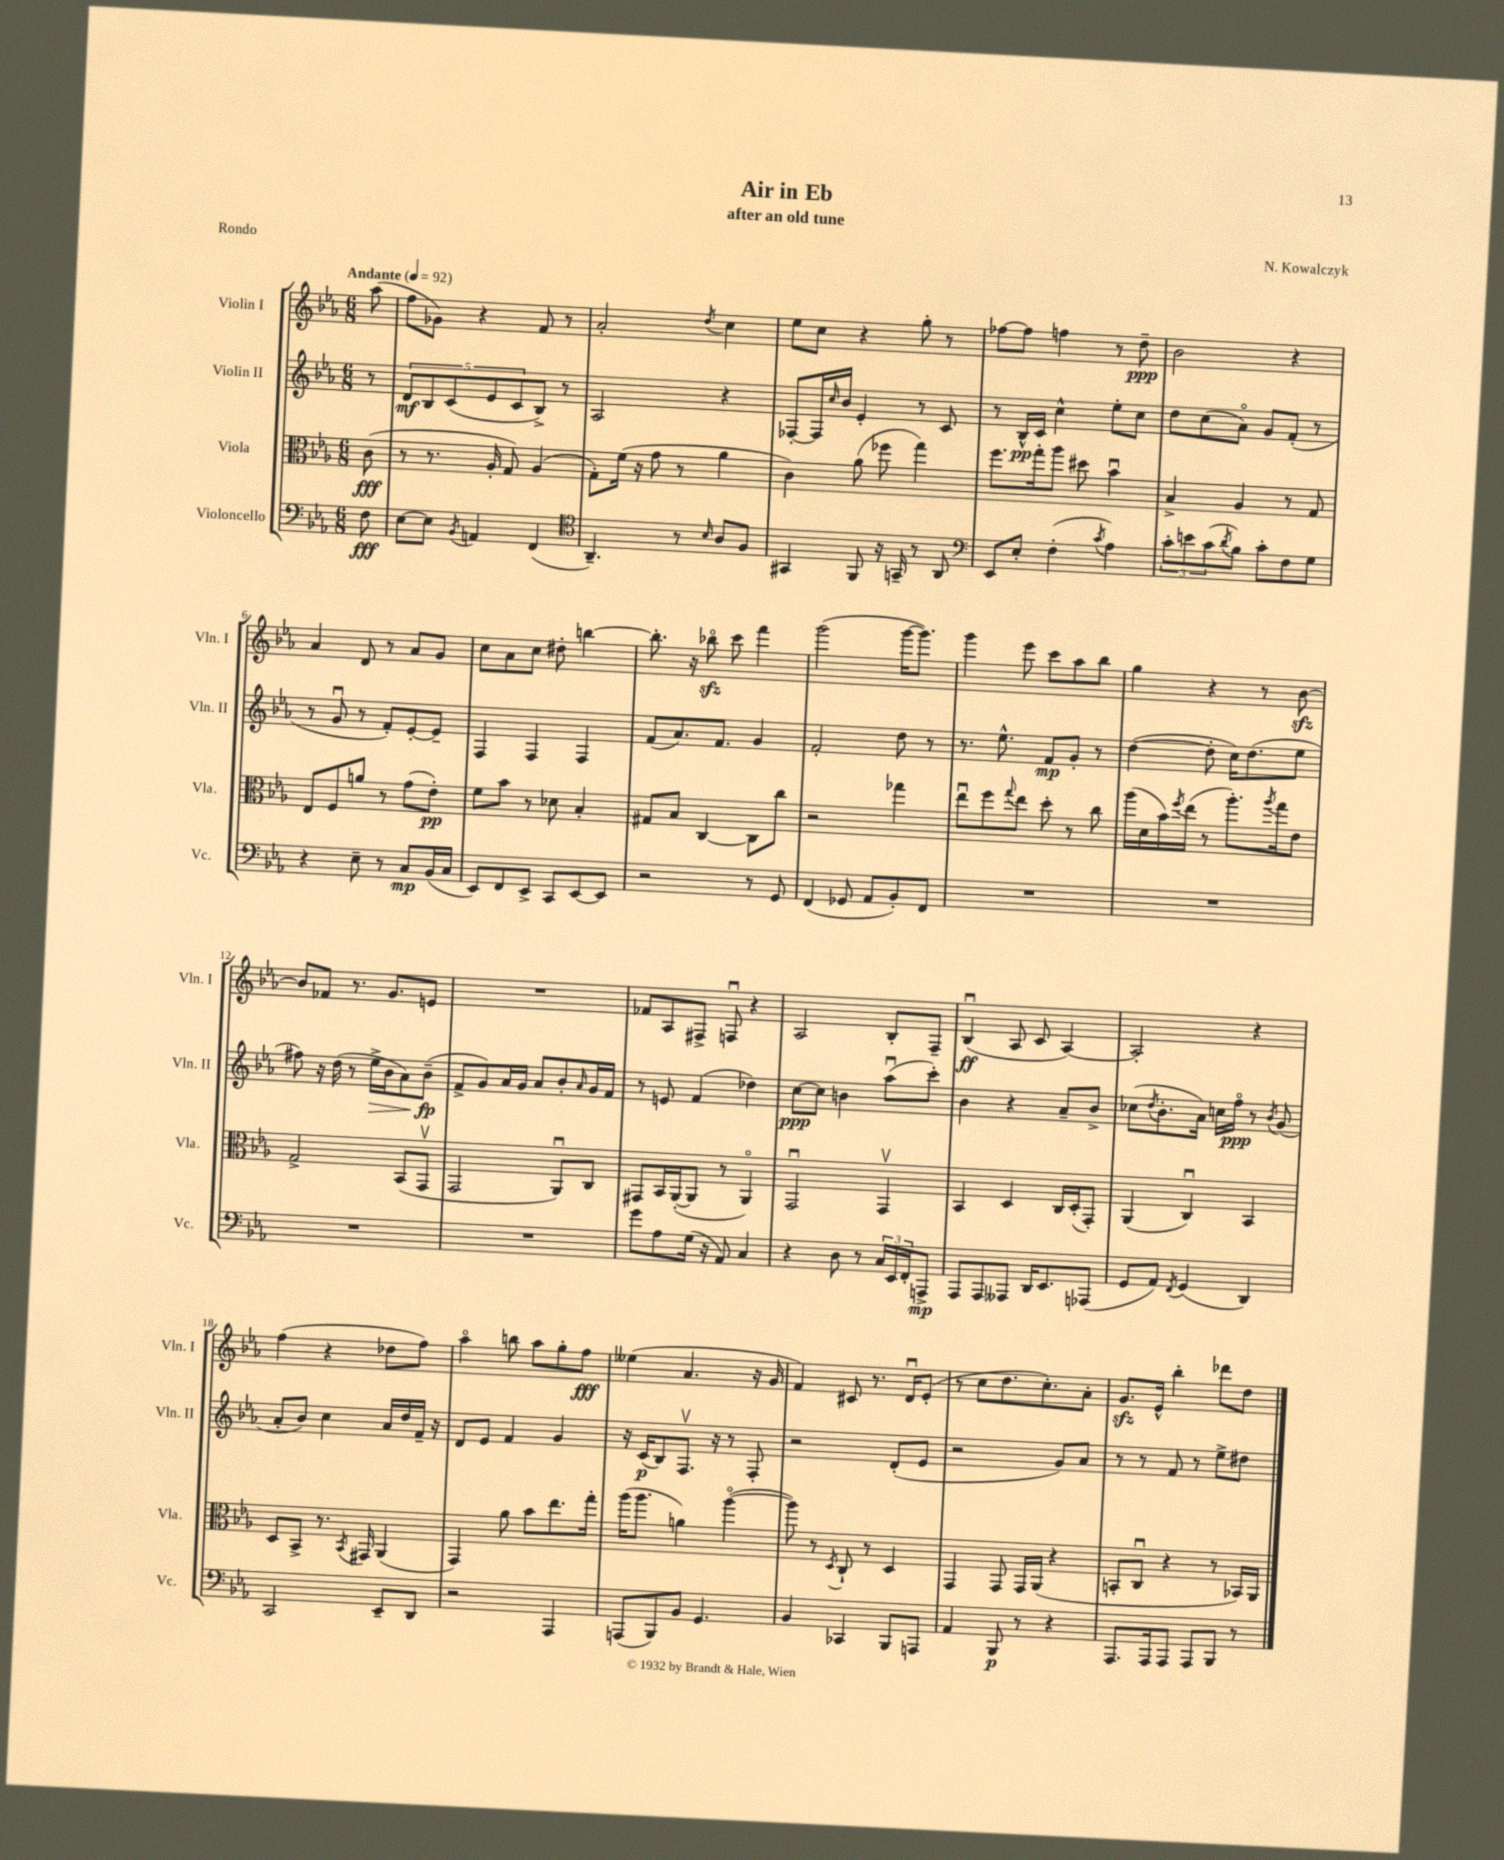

**kern	**kern	**kern	**kern
*staff4	*staff3	*staff2	*staff1
*clefF4	*clefC3	*clefG2	*clefG2
*k[b-e-a-]	*k[b-e-a-]	*k[b-e-a-]	*k[b-e-a-]
*M6/8	*M6/8	*M6/8	*M6/8
*MM92	*MM92	*MM92	*MM92
8F	(8c	8r	(8aa-
=	=	=	=
[8E-	8r	10d	8ff
.	.	10B-	.
8E-]	8.r	.	8g-)
.	.	(10c	.
8qBB-	.	.	.
4AA	.	.	4r
.	.	10e-	.
.	16A-'	.	.
.	8G)	.	.
.	.	10c	.
(4FF	(4A-	8B-^)	8f
.	.	8r	8r
=	=	=	=
*clefC4	*	*	*
4.AA-~)	8G')	2A-	2a-'
.	(16f	.	.
.	16r	.	.
.	8g	.	.
8r	8r	.	.
16qqB-	.	.	8qdd
8A-	4a-	4r	4cc
8F	.	.	.
=	=	=	=
4GG#	4c)	[8F-'	8ee-
.	.	16F-]	8cc
.	.	16qqcc	.
.	.	16b-	.
8FF	(8a-	4e-'	4r
16r	8ff-	.	.
16GG~	.	.	.
8r	4gg)	8r	8gg'
8AA-	.	8c	8r
=	=	=	=
*clefF4	*	*	*
8EE-	8.ff	8r	[8ff-
8E-'	.	16B-^^	8ff-]
.	16gg'	16c	.
(4F'	8aa-	4cc^^	4ff
.	8dd#	.	.
8qc	.	.	.
4A-)	4b-u	8ee-'	8r
.	.	8cc	8dd~
=	=	=	=
12c'	4B-^	8dd	2b-
12e	.	.	.
.	.	(8cc	.
(12c	.	.	.
8qd	.	.	.
8B-)	4A-	8a-o)	.
8c'	.	8g	.
8F	8r	(8f'	4r
8G	8G	8r	.
=	=	=	=
4r	8E-	8r	4a-
.	8F	8gu	.
8E-~	8a	8r	8d
8r	8r	8f')	8r
8C	(8g	[8e-'	8a-
(16BB-	8e-')	8e-~]	8g
16C	.	.	.
=	=	=	=
8EE-)	8f	4F	8cc
8FF	8b-	.	8a-
8EE-^	8r	4F	8cc
8CC	8d-	.	8dd#'
[8EE-	4B-'	4F	[4bb
8EE-]	.	.	.
=	=	=	=
2r	8G#	(8f	8.bb']
.	8B-	8.a-)	.
.	.	.	16r
.	[4C	.	8bb-o
.	.	8.f	.
.	.	.	8ccc
8r	8C]	4g	4fff
8GG	8cc	.	.
=	=	=	=
(4FF	2r	2f'	(2ggg
8GG-	.	.	.
8AA-	.	.	.
8BB-')	4gg-	8dd	[16ggg
.	.	.	8.ggg])
8FF	.	8r	.
=	=	=	=
2.r	8ee-u	8.r	4ggg
.	8ff	.	.
.	.	8.ee-^^	.
.	8qqgg	.	.
.	8ee-	.	8eee-
.	8dd'	8f	8ccc
.	8r	8g'	8aa-
.	8cc	8r	8bb-
=	=	=	=
2.r	(16aa-	([4dd	4gg
.	16d	.	.
.	16b-)	.	.
.	8qff	.	.
.	(16ee-	.	.
.	8r	8dd']	4r
.	8.aa-')	16cc)	.
.	.	(8.dd	.
.	.	.	8r
.	8qaa-	.	.
.	16gg	.	.
.	8e-	8ee-	[8b-
=	=	=	=
2.r	2G^	8ff#)	8b-]
.	.	16r	8f-
.	.	(16dd	.
.	.	8r	8.r
.	.	16ee-^	.
.	.	16b-	8.g
.	(8BB-	8a-)	.
.	8GGv	(8b-~	8e
=	=	=	=
2.r	2GG	8f^	2.r
.	.	8g)	.
.	.	16a-	.
.	.	16g	.
.	.	8a-	.
.	8AA-u)	8b-'	.
.	.	16qqa-	.
.	8C	16g	.
.	.	16f	.
=	=	=	=
8g	8GG#	8r	8f-
8A-	16BB-	8e	8A-
.	([16AA-'	.	.
(16G	8AA-]	(4f	8F#^
16r	.	.	.
8AA-)	8r	.	8Fu
4C	4AA-o)	4dd-)	4r
=	=	=	=
4r	2GGu	[8cc	2A-
.	.	8cc]	.
8D	.	4b	.
8r	.	.	.
24C	4GGv	(8aa-u	8B-'
24EE-	.	.	.
24FF'	.	.	.
8AAA^	.	8ccc')	8F~
=	=	=	=
8AAA-	4BB-	4b-	(4B-u
8AAA-	.	.	.
8AAA--	4D	4r	8A-
16DD	.	.	8c
8.EE-	.	.	.
.	16C	8a-~	[4A-)
.	(16D'	.	.
(8AAA-	8GG')	8b-^	.
=	=	=	=
8GG	(4AA-	(8cc-	2A-']
.	.	8qdd	.
8AA-)	.	8.b-'	.
8qFF	.	.	.
(4GG	4Cu)	.	.
.	.	16a-)	.
.	.	16cc	.
.	.	16ffo	.
4DD)	4BB-	8r	4r
.	.	8qb-	.
.	.	(8g	.
=	=	=	=
2CC	8D	8a-'	(4ff
.	8BB-^	8b-)	.
.	8.r	4cc	4r
.	8qBB-	.	.
.	16GG#	.	.
8EE-~	(4AA-	16a-	8dd-
.	.	16dd	.
8DD	.	16f~	8ff)
.	.	16r	.
=	=	=	=
2r	4GG)	8d	4aa-o
.	.	8e-	.
.	8a-	4f	8bb
.	8b-	.	8aa-
4AAA-	8.ee-	4g	8gg'
.	.	.	8ff
.	16gg'	.	.
=	=	=	=
(8AAA	(16aa-	16r	(4ee--
.	8.aa-	(16c	.
8BBB-)	.	8B-)	.
8BB-	4a)	8.Fv	4.a-
4.GG	.	.	.
.	.	16r	.
.	([4aa-o	8r	.
.	.	8F'	16r
.	.	.	16g
=	=	=	=
4BB-	8aa-])	2r	4f)
.	8r	.	.
.	8qD	.	.
4CC-	8C`	.	8c#
.	8r	.	8.r
8BBB-	4D	(8d'	.
.	.	.	16du
8AAA	.	8e-	(8e-'
=	=	=	=
4AA-	4GG	2r	8r
.	.	.	8cc
8BBB-	8GG	.	8.dd
8r	16GG	.	.
.	(16AA-	.	8.cc')
4r	4r	8g)	.
.	.	8a-	8a-'
=	=	=	=
8.AAA-	8BB'	8r	8.g
.	8Cu	8r	.
16AAA-	.	.	16e-^^
8AAA-	4r	8f	4bb-'
8AAA-	.	8r	.
8BBB-	8r	8ee-^	8ddd-
8r	16BB-)	8dd#	8dd
.	16AA-	.	.
==	==	==	==
*-	*-	*-	*-
